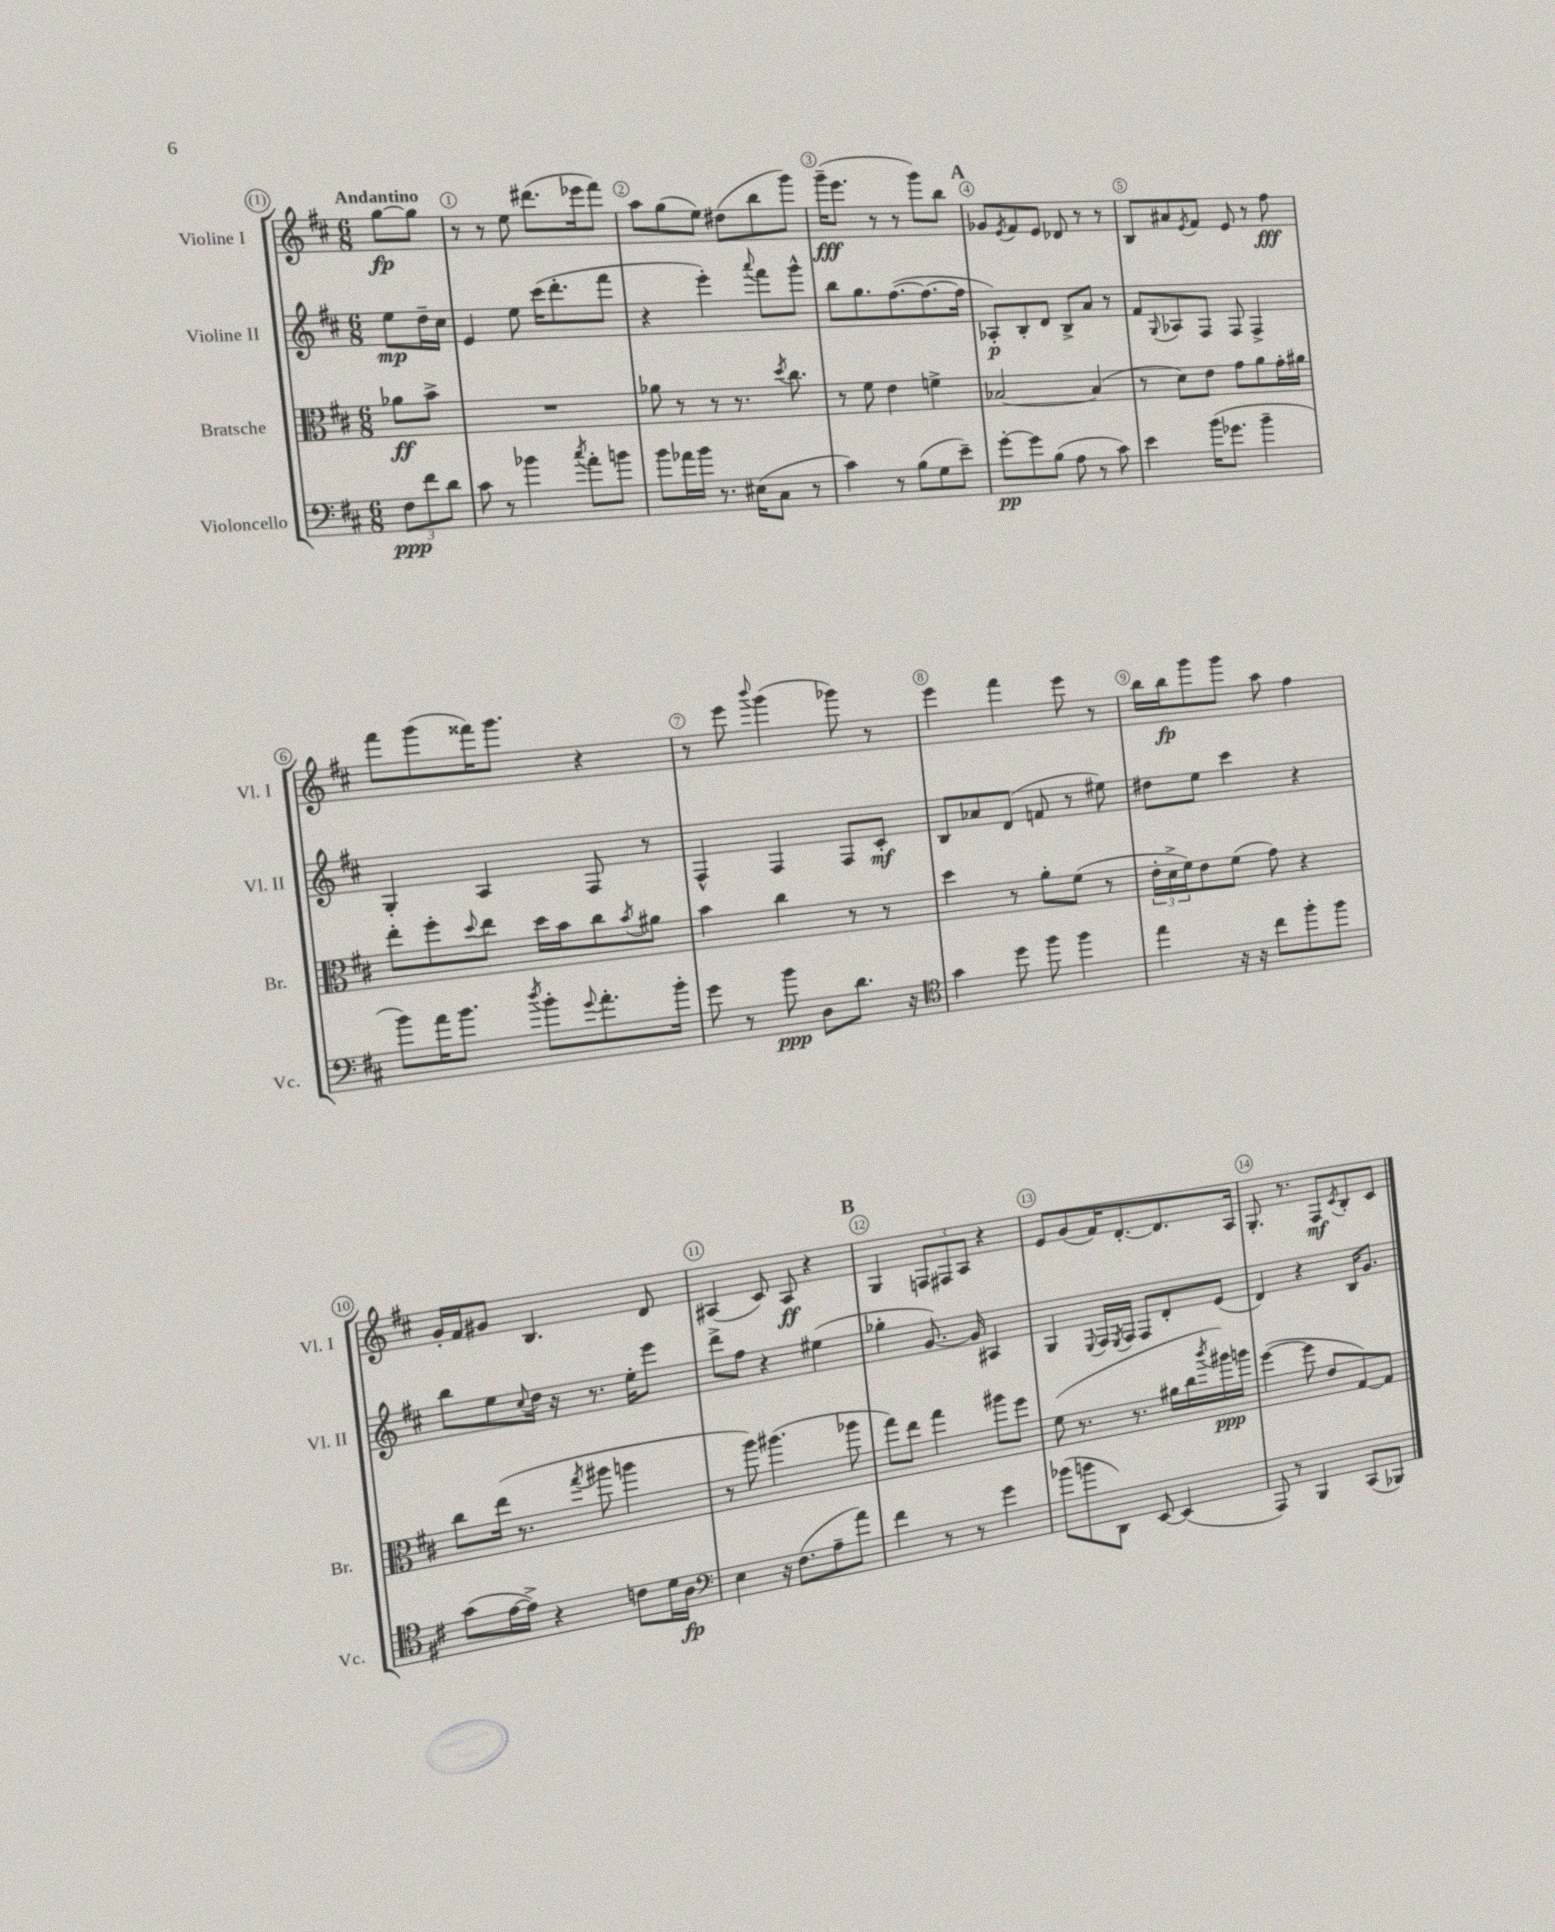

**kern	**kern	**kern	**kern
*staff4	*staff3	*staff2	*staff1
*clefF4	*clefC3	*clefG2	*clefG2
*k[f#c#]	*k[f#c#]	*k[f#c#]	*k[f#c#]
*M6/8	*M6/8	*M6/8	*M6/8
12F#	8a-	8ee	[8gg
12f#	.	.	.
.	8b^	16dd~	8gg]
12d	.	.	.
.	.	16cc#	.
=	=	=	=
8c#	2.r	4e	8r
8r	.	.	8r
4b-	.	8ee	8ee
.	.	(16ccc#	(8.ddd#
.	.	8.ddd'	.
8qcc#	.	.	.
8a'	.	.	.
.	.	.	16eee-
8b	.	8fff#	8fff#)
=	=	=	=
8b	8a-	4r	8aa
16a-	8r	.	(8gg
16b	.	.	.
8.r	8r	4eee')	8ee)
.	8.r	.	(8dd#
(16E#	.	.	.
.	.	8qqaaa	.
8C#	.	8fff#	8bb
.	8qdd	.	.
.	8.cc#	.	.
8r	.	8ggg^^	8ggg)
=	=	=	=
4c#)	8r	8bb	(16ggg~
.	.	.	8.eee
.	8f#	8.gg	.
8r	4e	.	8r
.	.	([8.ff#	.
(8B	.	.	8r
8G	4f^	8.ff#_	8ggg)
8e~)	.	.	8bb
.	.	16ff#]	.
=	=	=	=
[8g'	[2B-	8A-')	8g-
.	.	.	8qe
8g]	.	8B'	8f#
(8B	.	8d	8e
8A	.	8B^	8d-
8r	(4B-]	8a	8r
8c#)	.	8r	8r
=	=	=	=
4e	8r	8f#	8B
.	.	8qqG	.
.	8d)	8A-	8a#
.	.	.	8qe
(16b	8e	8F#	8f#
8.g-	.	.	.
.	8g	8F#	8e
4b~	8a	4F#^	8r
.	16g'	.	8ff#
.	16a#	.	.
=	=	=	=
8b)	8ee'	4G'	8fff#
16a	8ff#'	.	(8ggg
8.b	.	.	.
.	8qqdd	.	.
.	8ee	4A	16fff##)
.	.	.	8.ggg
8qdd	.	.	.
8b'	16dd	.	.
.	16b	.	.
8qqg	.	.	.
8.a'	8cc#	8F#	4r
.	8qb	.	.
.	8a#	8r	.
16b'	.	.	.
=	=	=	=
8g	4b	4F#^^	8r
8r	.	.	8eee
.	.	.	8qqbbb
8b	4cc#	4F#	(4ggg
8D	.	.	.
8.d	8r	8F#	8ggg-)
.	8r	8c#'	8r
16r	.	.	.
=	=	=	=
*clefC4	*	*	*
4g	4dd	8B	4eee
.	.	8a-	.
8dd	8r	(8d	4fff#
8ff#	8a'	8f	.
4ff#	(8f#	8r	8eee
.	8r	8ee#)	8r
=	=	=	=
4ee	24e'	8dd#	16bb
.	24d^	.	.
.	.	.	16bb
.	24f#)	.	.
.	8e	8ee	8ggg
16r	(8f#	4ccc#	8ggg
16r	.	.	.
8cc#	8g)	.	8aa
8ff#'	4r	4r	4ff#
8ff#	.	.	.
=	=	=	=
(8g	8cc#	8bb	16g'
.	.	.	16f#
[16e	(16ee	8ee	8g#
16e^])	8.r	.	.
.	.	8qqcc#	.
4r	.	16dd	4.B
.	.	16r	.
.	8qgg	.	.
.	8aa#	8.r	.
8c	4aa	.	.
.	.	16ee'	.
16d	.	8eee	8d
16A	.	.	.
=	=	=	=
*clefF4	*	*	*
4E	8r	8ddd^	(4A#
.	8aa)	8ff#	.
16r	(4.aa#	4r	8c#)
(8.F#	.	.	.
.	.	.	8A#
8A~	.	(4ee#	4r
8a)	8aa-	.	.
=	=	=	=
4f#	8gg)	4gg-'	4G
.	8ee	.	.
8r	4gg	[8.g)	12F
.	.	.	12F#
8r	.	.	.
.	.	.	12A
.	.	16g]	.
4g	8aa#	4A#	4r
.	8ff#	.	.
=	=	=	=
(8b-	(8f#	4G	8e
8b	8.r	.	(8g
.	.	8qqE	.
8DD)	.	16F#	16f#)
.	.	8qE	.
.	8.r	16F#	[8.d'
[8EE	.	8F#	.
(4EE]	16a#	8d'	8.d]
.	16cc#	.	.
.	8qccc#	.	.
.	16aa#)	(8e	.
.	16aa	.	16A
=	=	=	=
8AAA)	([4ff#	4d)	8.G'
8r	.	.	.
.	.	.	8.r
4BBB	8ff#]	4r	.
.	8e	.	8F#
.	.	.	8qc#
(8CC#	[8G)	16B	8B'
.	.	8.g	.
8BBB-)	8G]	.	8c#
==	==	==	==
*-	*-	*-	*-
